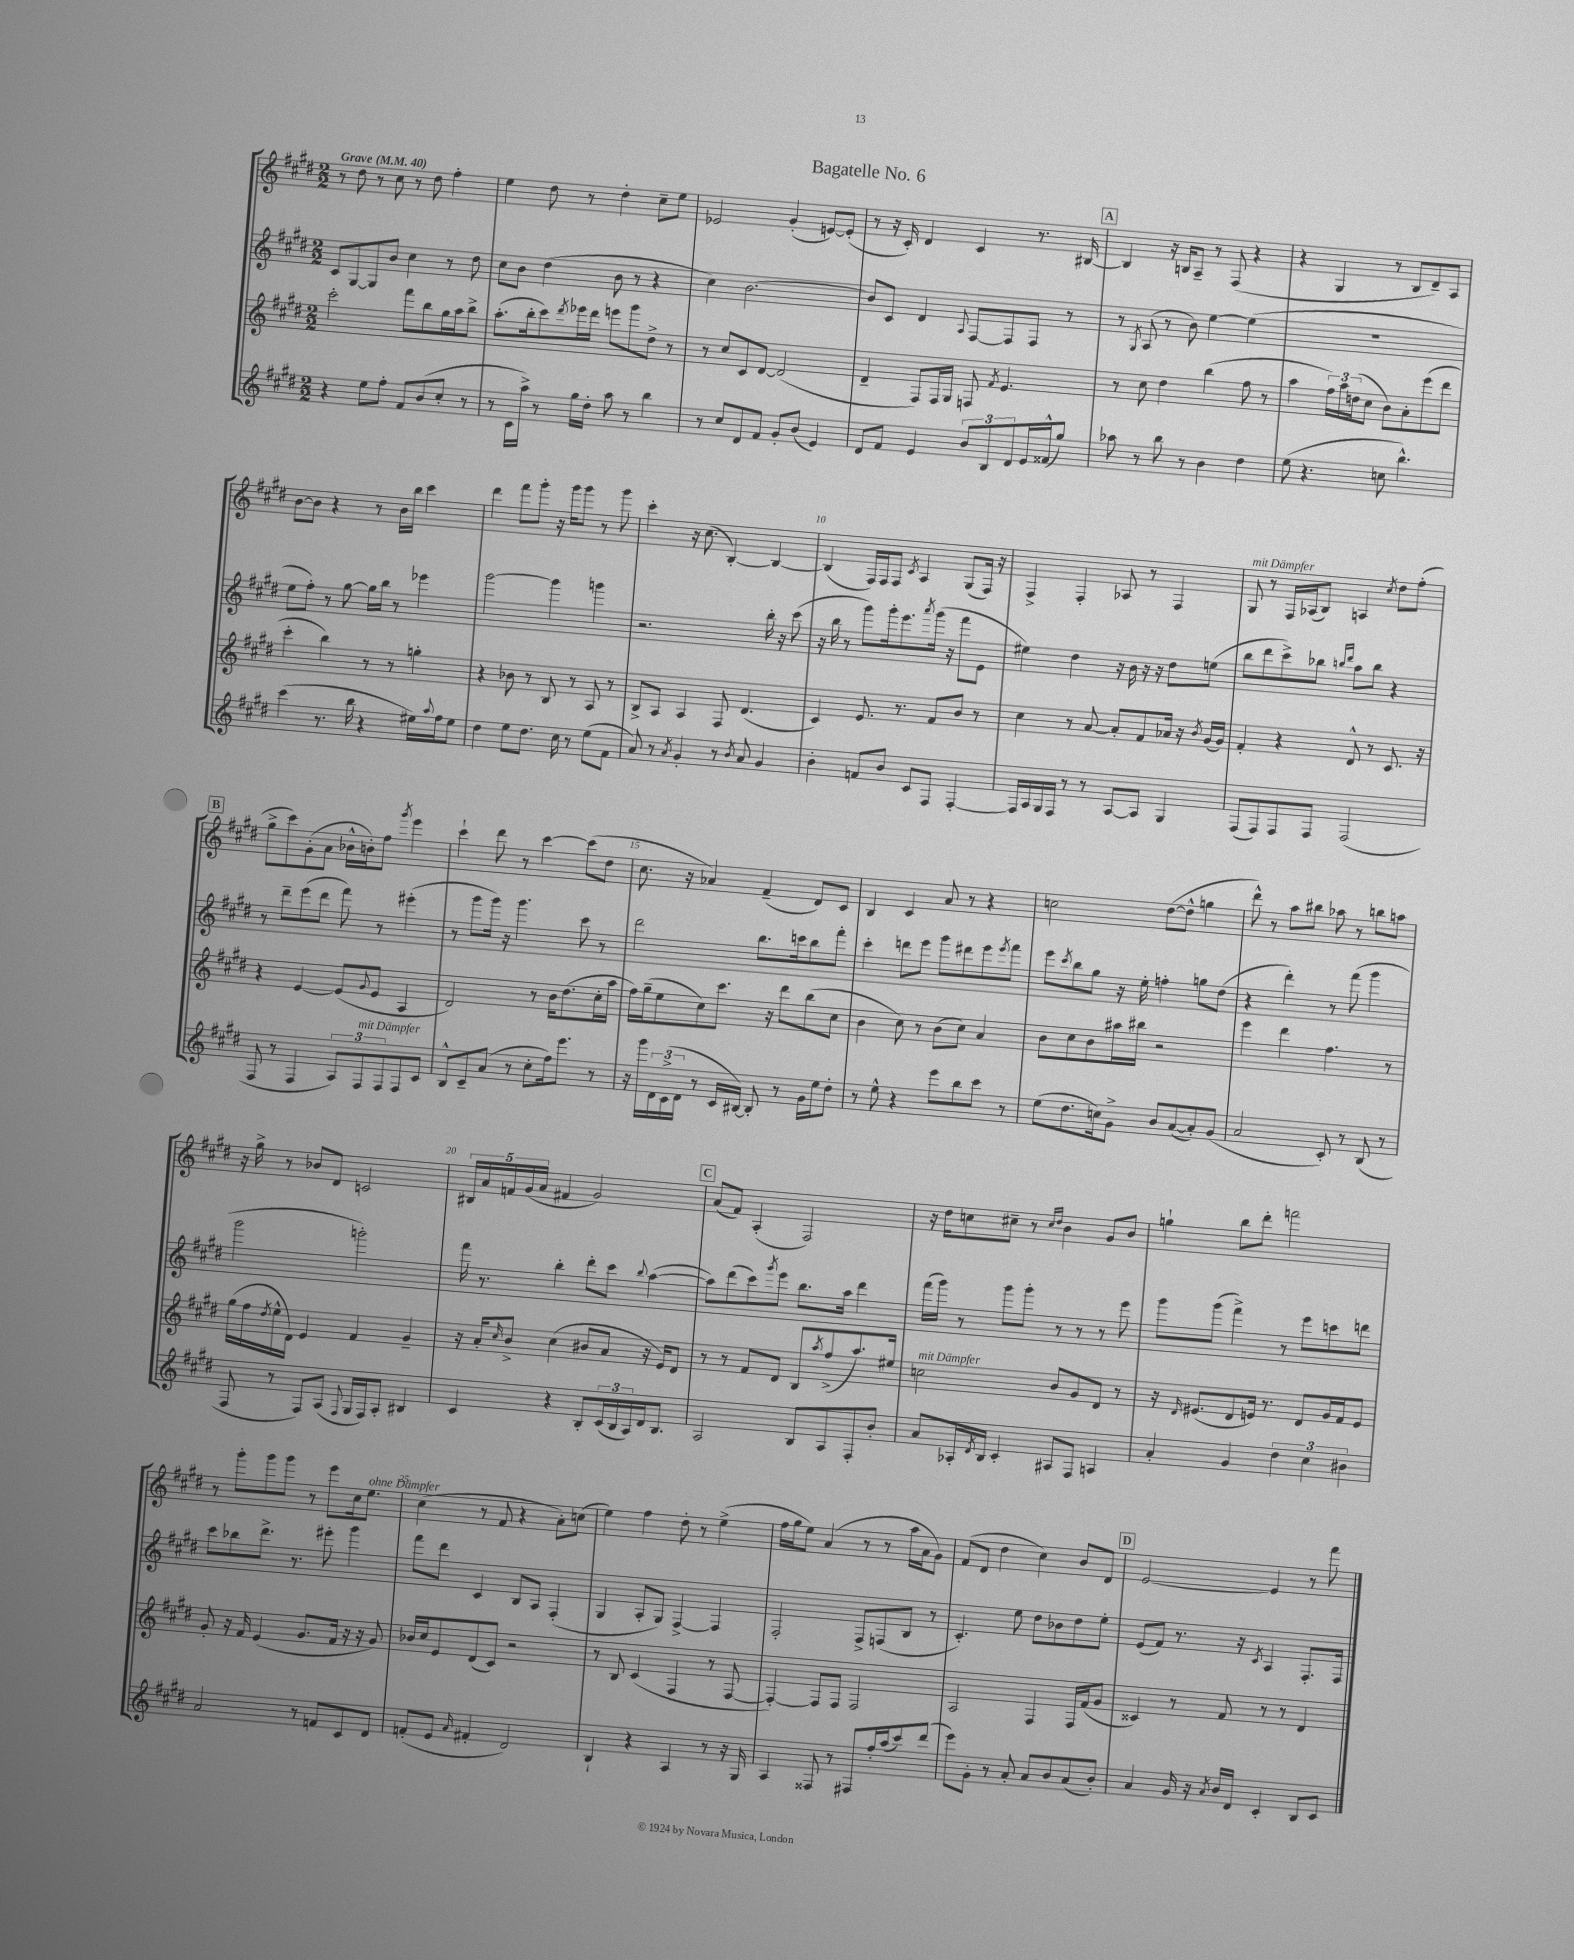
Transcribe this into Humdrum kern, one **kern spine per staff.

**kern	**kern	**kern	**kern
*staff4	*staff3	*staff2	*staff1
*clefG2	*clefG2	*clefG2	*clefG2
*k[f#c#g#d#]	*k[f#c#g#d#]	*k[f#c#g#d#]	*k[f#c#g#d#]
*M2/2	*M2/2	*M2/2	*M2/2
*MM40	*MM40	*MM40	*MM40
4r	2ccc#'	8c#	8r
.	.	[8G#	8dd#
8ee	.	8G#]	8r
8ff#'	.	8b	8cc#
8f#	8fff#	4cc#	8r
(8b	8bb	.	8dd#
8cc#'	16gg#	8r	4ff#'
.	16aa	.	.
8r	8bb^	8dd#	.
=	=	=	=
8r	(8.aa'	8cc#	4ee
16c#	.	8b	.
16aa^)	16bb'	.	.
8r	8ccc#)	(4dd#	8dd#
.	8qddd#	.	.
16gg#	16eee-	.	8r
16dd#'	16ddd#	.	.
8aa	8eee	8b	4dd#'
8r	8ggg#	8r	.
4bb	8dd#^	4r	8cc#~
.	8r	.	8ee
=	=	=	=
8r	8r	4cc#)	2e-
8cc#	8cc#	.	.
8d#	8c#	[2.b	.
8f#	[8d#	.	.
8g#'	(2d#]	.	(4g#'
(8b	.	.	.
4e)	.	.	[8e)
.	.	.	(8e']
=	=	=	=
8d#	4d#~	8b]	8r
8f#	.	8c#	16r
.	.	.	16c#')
4e	8F#)	4d#	4d#
.	16F#	.	.
.	16G#	.	.
.	.	8qqA	.
12b	8F	[8F#	4c#
12B	.	.	.
.	8qf#	.	.
.	4.e	8F#]	.
12d#	.	.	.
16e	.	8F#	8.r
(16f##^^	.	.	.
8gg#)	.	8r	.
.	.	.	[16B#
=	=	=	=
8aa-	8r	8r	4B#]
.	.	8qG#	.
8r	8cc#	(8A	.
8bb	4dd#	8r	16r
.	.	.	16B
8r	.	8b)	8A~
4b	(4bb	[4ee	8r
.	.	.	(8F#
4dd#	8ff#	(4ee]	4r
.	8r	.	.
=	=	=	=
(8ee	4aa	1r	4r
4.r	.	.	.
.	24ff#)	.	4G#
.	24aa	.	.
.	(24dd	.	.
.	8cc#	.	.
8cc	8b)	.	8r
4.bb^^)	8a'	.	8B
.	(8eee	.	8d#~)
.	8ddd#	.	8A
=	=	=	=
(4ccc#	4ccc#'	8ee	[8b
.	.	8ff#')	8b]
8.r	4bb)	8r	4r
.	.	[8gg#	.
16bb	.	.	.
4r	8r	16gg#]	8r
.	.	16bb	.
.	8r	8r	16b
.	.	.	16bb
16ee#)	4gg'	4eee-	4ccc#
8qqaa	.	.	.
16ff#	.	.	.
8ee#	.	.	.
=	=	=	=
4dd#	4r	[2ggg#	4ddd#
8ee	8b-	.	8fff#
8.dd#	8r	.	8ggg#'
.	8B	4ggg#]	16r
16cc#	.	.	16ggg#
8r	8r	.	8ggg#
(8ee	8A	4ggg	8r
8f#	8r	.	8ggg#
=	=	=	=
8a)	8B^	2.r	4ccc#'
8r	8A	.	.
8qa	.	.	.
4g#'	4A	.	16r
.	.	.	(8.cc#
8r	8F#	.	[4B')
8qb	.	.	.
8a	(4.d#	.	.
4g#	.	16bb'	4B_
.	.	16r	.
.	.	(8ccc#	.
=	=	=	=
4b'	4c#)	16r	(4B]
.	.	16bb	.
.	.	8r	.
8f	8.e	8ggg#)	16F#)
.	.	.	16F#
8b	.	16ggg#'	8F#
.	8.r	8.eee	.
.	.	.	8qc#
8c#	.	.	4A
.	.	8qaaa	.
8F#	8f#	(16ggg#	.
.	.	16r	.
[4F#'	8b	8fff#	(8G#
.	8r	8e	16F#)
.	.	.	16r
=	=	=	=
16F#]	4cc#	4ee#)	4F#^
16A	.	.	.
16G#	.	.	.
16F#	.	.	.
8r	8r	4dd#	4F#'
8r	[8a	.	.
[8A	8a']	16r	8A-
.	.	16b	.
8A]	8f#	16r	8r
.	.	16r	.
4G#	16a-	8dd#	4F#
.	16r	.	.
.	8qb	.	.
.	(16g#	(8ee	.
.	16g#)	.	.
=	=	=	=
(8F#	4f#'	8bb	8G#
8F#)	.	8ddd#	8r
8F#	4r	8ccc#^)	16F#
.	.	.	(16A-
8F#	.	8bb-	8B)
.	.	16qqbb	.
.	.	16qqddd#	.
(2F#	8d#^^	8aa	4A
.	8r	8bb	.
.	.	.	8qcc#
.	8.c#	4r	8dd#
.	.	.	(8ff#'
.	16r	.	.
=	=	=	=
8F#	4r	8r	8gg#^
8r	.	8ddd#~	8ccc#)
4F#	[4e	(8eee	(8g#'
.	.	8ddd#	8a
12A)	(8e]	8fff#)	16b-^^
.	.	.	16b')
12F#	.	.	.
.	8qqg#	.	.
.	8e	8r	8ff#
12F#	.	.	.
.	.	.	8qggg#
8F#	4A	(4eee#'	4eee
8c#	.	.	.
=	=	=	=
8B^^	2d#)	8r	4ccc#`
8c#~	.	8ggg#	.
(8a	.	16ggg#)	8ddd#
.	.	16r	.
8r	.	4.ggg#	8r
8cc#'	8r	.	[4ccc#
16ff#)	16b	.	.
8.eee	(8.dd#	.	.
.	.	8ccc#	(8ccc#]
8r	16cc#'	8r	8dd#
.	16aa	.	.
=	=	=	=
16r	16ff#)	2ddd#	8.cc#
16ggg#	(16gg#~	.	.
24d#	8ee	.	.
(24c#^	.	.	.
.	.	.	16r
24d#	.	.	.
8r	8cc#)	.	4a-)
16c#	8.ccc#	.	.
[16B#)	.	.	.
8B#']	.	8.bb	(4f#~
.	16r	.	.
8r	8ddd#	.	.
.	.	16ccc	.
16g#	(8bb	8bb	8d#)
16ee	.	.	.
8dd#'	8cc#	8fff#'	8c#
=	=	=	=
8r	4b	4ccc#'	4B
8ee^^	.	.	.
4r	8cc#)	8ddd	4c#
.	8r	8eee	.
8eee	(8b	8ggg#	8a
8bb	8cc#)	8ddd#	8r
8ccc#	4a	8eee	4r
.	.	8qeee	.
8r	.	8fff#	.
=	=	=	=
(8ee	8b	8eee	2cc
.	.	8qccc#	.
8.dd#	8cc#	8bb	.
.	8b	8gg#	.
16cc)	.	.	.
8g#^	16aa#	16r	.
.	16bb#	16ee'	.
8b	2r	4ff'	([8dd#
([8a	.	.	8dd#^^]
8a'])	.	8gg	4gg
(8g#	.	(8dd#	.
=	=	=	=
2a	4eee	4r	8ddd#^^)
.	.	.	8r
.	4ddd#	4ddd#')	8aa
.	.	.	8bb#
8c#')	4.ff#	8r	8aa-
8r	.	(8fff#	8r
(8B	.	4ggg#	8bb
8r	8r	.	8aa
=	=	=	=
8F#	(16gg#	2ggg#	16r
.	16ff#	.	16gg#^
.	8qdd#	.	.
8r	16ee^^	.	8r
.	16d#)	.	.
8F#)	4e	.	8b-
(8A	.	.	8d#
8qqF#	.	.	.
16G#	4f#	2ggg')	2c
16F#)	.	.	.
8A'	.	.	.
4B#	4g#~	.	.
=	=	=	=
4c#	16r	16fff#	20B#
.	.	.	20a
.	16a'	8.r	.
.	.	.	20f
.	16qqcc#	.	.
.	8b^	.	.
.	.	.	(20g#
.	.	.	20a
4r	(4cc#	4bb'	4f#
8B'	8b#	8ddd#'	2g#)
(24c#	8a	8ccc#	.
24B	.	.	.
24A)	.	.	.
.	.	8qqbb	.
16d#	16r	([4aa	.
8.B	16e)	.	.
.	8d#	.	.
=	=	=	=
2A	8r	8aa])	(8a
.	8r	(8ddd#	8f#)
.	8f#	8ccc#)	(4A'
.	.	8qggg#	.
.	8d#	8eee	.
8B	8B	8.bb	2F#)
.	8qaa	.	.
8A	(8ff#^	.	.
.	.	16aa	.
8F#'	8.aa)	4ddd#	.
8b'	.	.	.
.	16ee#	.	.
=	=	=	=
8a	2cc	(16fff#	16r
.	.	16ggg#)	16dd#
16A-'	.	8r	8cc
8qd#	.	.	.
16B	.	.	.
4c#'	.	8ggg#	8cc#~
.	.	8ggg#'	8r
.	.	.	16qqcc#
.	.	.	16qqdd#
8A#	8b	8r	4b
8F#	8g#	8r	.
4A	8d#	8r	8g#
.	8r	8eee	8b
=	=	=	=
4a'	16r	8ggg#	4gg`
.	16qqd#	.	.
.	(8.e#	.	.
.	.	(8ggg#	.
4g#	8d#	4fff#^)	8bb
.	16e)	.	8ddd#'
.	8.r	.	.
6dd#	.	8r	2fff
.	8d#	8eee	.
6cc#	.	.	.
.	16g#	8ccc	.
.	16f#	.	.
6b#	.	.	.
.	8e	8ddd	.
=	=	=	=
2a	8g#'	8ccc#	8r
.	16r	8bb-	8ggg#'
.	16f#	.	.
.	(4e	8.ddd#^	8ggg#
.	.	.	8ggg#
.	.	8.r	.
8r	8.g#	.	8r
8f	.	8eee#'	8eee
.	16f#	.	.
8c#	16r	4ggg#	16cc#
.	16r	.	8.ee
8d#	8g#)	.	.
=	=	=	=
(8f'	16b-	8fff#	(4cc#
.	16cc#	.	.
8e	8e	8ddd#	.
16qqa	.	.	.
4f#'	(8d#	4c#	8r
.	8c#)	.	8f#
2d#)	2r	8B	4r
.	.	8A	.
.	.	(4F#'	8a')
.	.	.	(8cc
=	=	=	=
4B`	8r	4G#	4ee)
.	8B	.	.
4r	(4c#	8A'	4ff#
.	.	8G#)	.
4A	4F#	[4F#^	8dd#'
.	.	.	8r
8r	8r	4F#]	(4ee^
16r	[8F#	.	.
16G#	.	.	.
=	=	=	=
4A	4F#'_)	2F#'	16ff#
.	.	.	16gg#
.	.	.	8ee)
8F##	8F#]	.	(4a
8r	8F#	.	.
8F#	2F#	8F#^	8r
16ff#'	.	(8F	8r
(16aa	.	.	.
8ccc#)	.	8B	16aa
.	.	.	16a
(8ddd#	.	8r	8g#)
=	=	=	=
8eee)	2A	4.c#')	(8f#
8g#'	.	.	8d#
8r	.	.	4dd#
8a'	.	8ee	.
8a	4F#	8dd#	4cc#)
8b	.	8b-	.
(8a	16F#	8dd#	8b
.	(16f#	.	.
8b')	8g#	8ee'	8d#
=	=	=	=
4a	4c##)	(8e	[2e
.	.	8f#)	.
16g#	8r	8.r	.
16r	.	.	.
8qa	.	.	.
16b	8f#	.	.
16d#	.	16r	.
.	.	8qc#	.
4c#'	8r	4A	4e]
.	8r	.	.
8B	4d#	8.F#'	8r
8c#	.	.	8fff#
.	.	16F#	.
==	==	==	==
*-	*-	*-	*-
